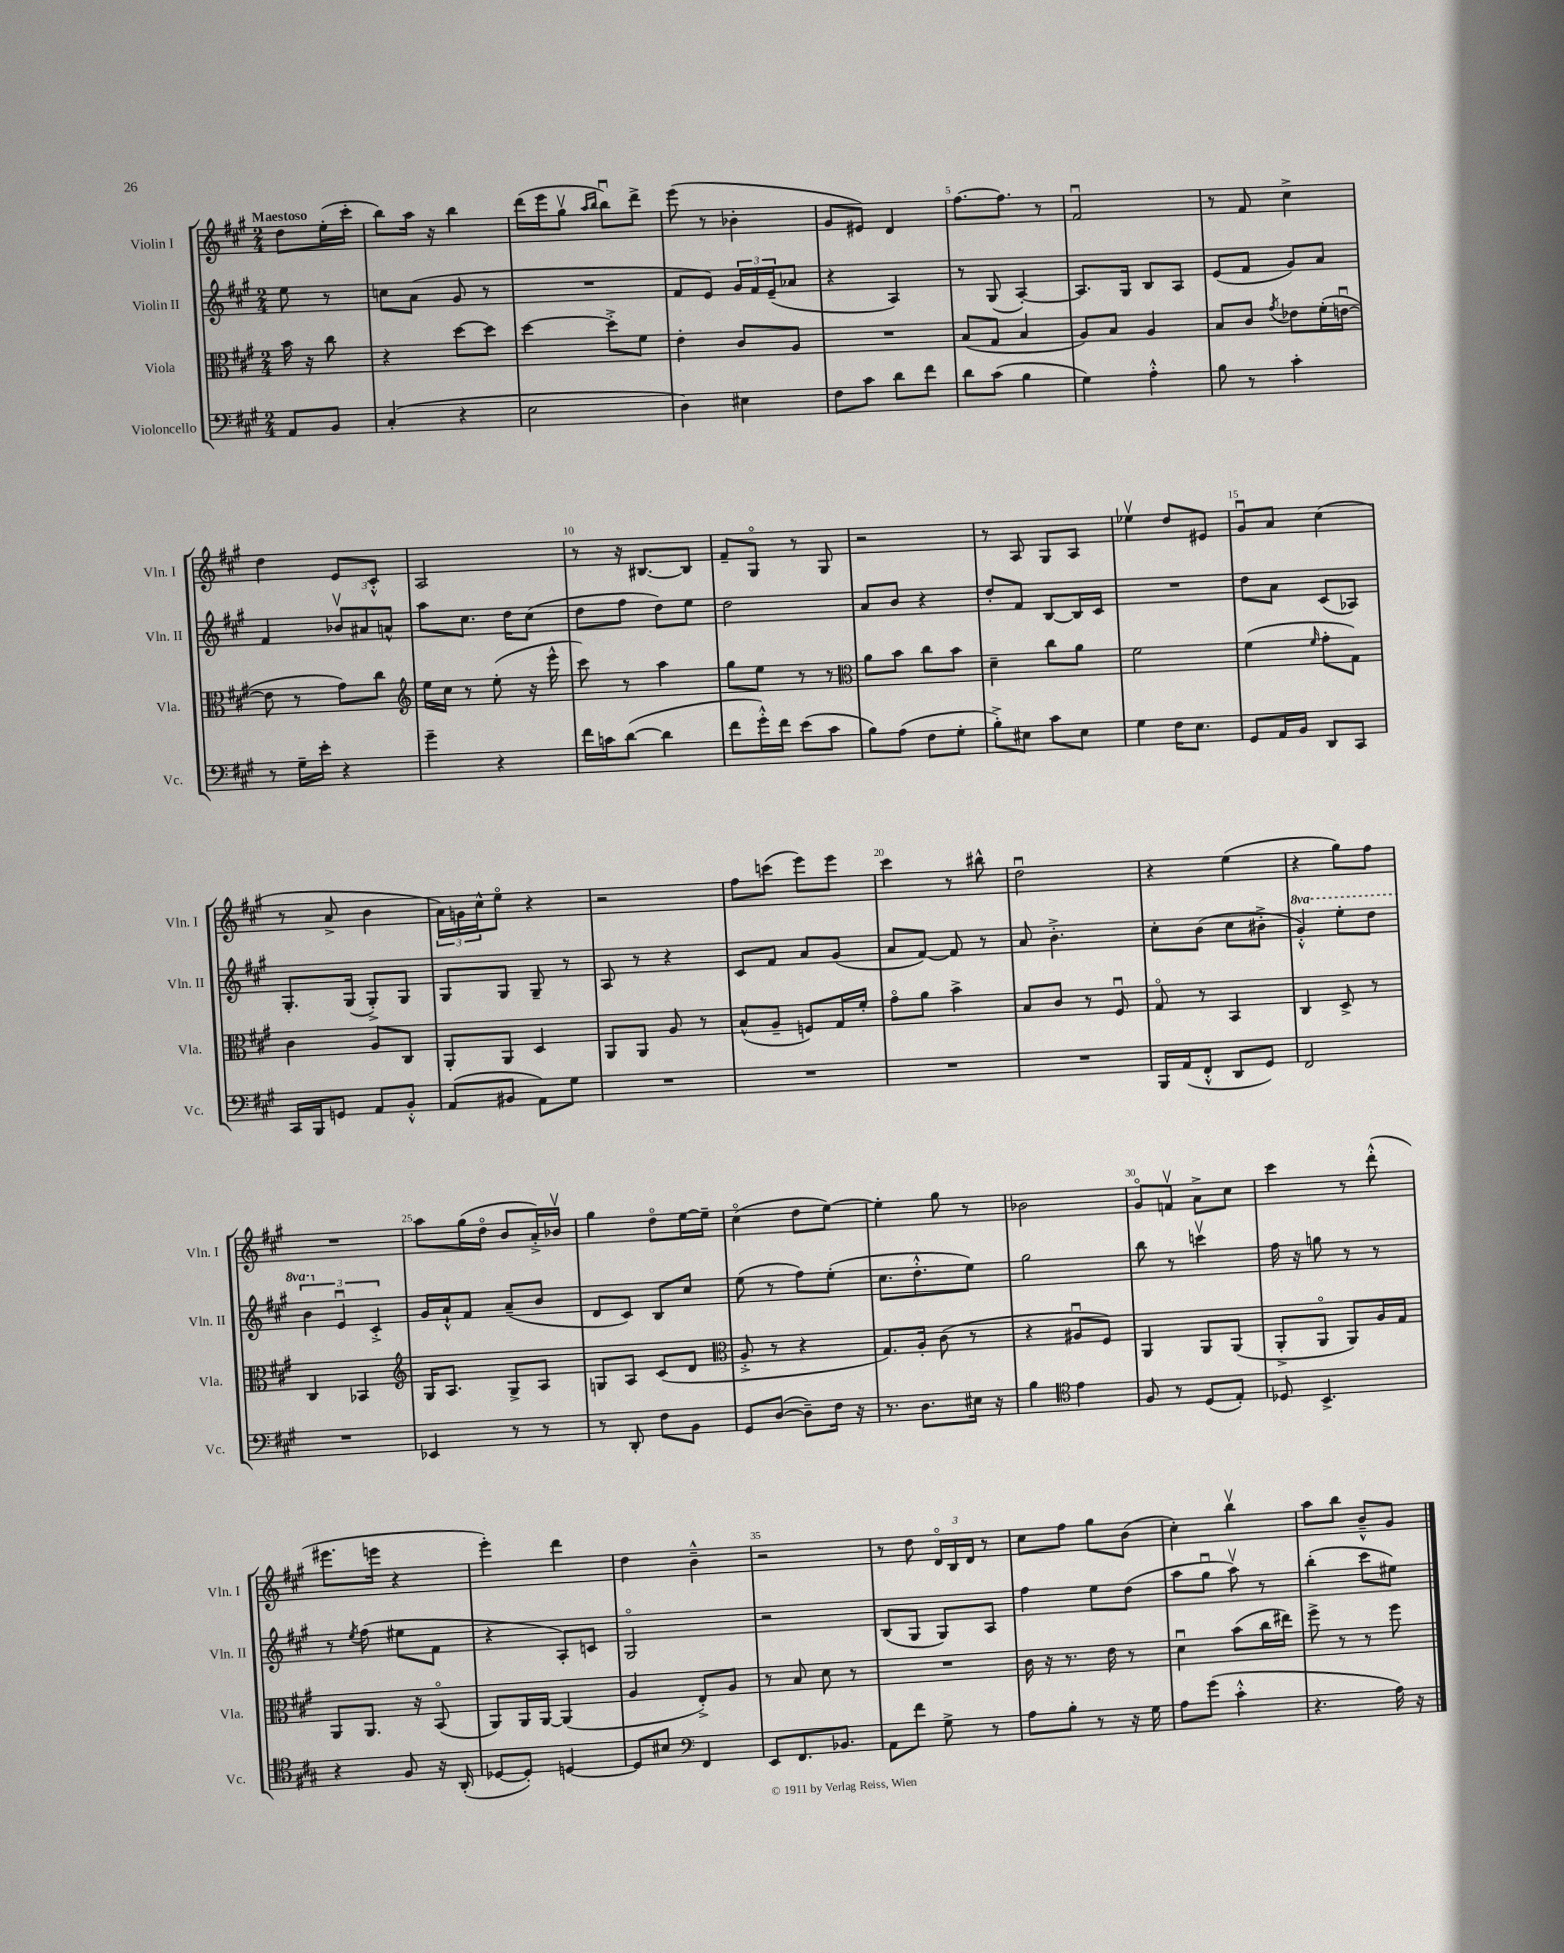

**kern	**kern	**kern	**kern
*staff4	*staff3	*staff2	*staff1
*clefF4	*clefC3	*clefG2	*clefG2
*k[f#c#g#]	*k[f#c#g#]	*k[f#c#g#]	*k[f#c#g#]
*M2/4	*M2/4	*M2/4	*M2/4
8AA	16b	8ee	8dd
.	16r	.	.
8BB	8cc#	8r	(16ee'
.	.	.	16ccc#'
=	=	=	=
(4C#'	4r	8cc	8bb)
.	.	(8a	16aa
.	.	.	16r
4r	[8dd	8g#	4bb
.	8dd]	8r	.
=	=	=	=
2E	[4dd	2r	(16ddd
.	.	.	16eee
.	.	.	8gg#v
.	.	.	16qqaa
.	.	.	16qqbb
.	8dd'^]	.	8bbu)
.	8f#	.	8ddd^
=	=	=	=
4D)	4e'	8f#	(8eee
.	.	8e)	8r
4E#	8c#	24g#	4b-'
.	.	24f#	.
.	.	(24e~	.
.	8A	8a-	.
=	=	=	=
8F#	2r	4r	8g#
8c#	.	.	8e#)
8d	.	4A)	4d
8f#	.	.	.
=	=	=	=
8d	(8B	8r	[8.ff#
(8c#	8G#	(8G#	.
.	.	.	8.ff#]
4B	4B	[4A')	.
.	.	.	8r
=	=	=	=
4G#)	8A)	8.A]	2f#u
.	8B	.	.
.	.	16G#	.
4A'^^	4A	8B	.
.	.	8A	.
=	=	=	=
8B	8B	(8e	8r
8r	8c#	8f#	8f#
.	8qg#	.	.
4c#'	8e-	8g#)	4cc#^
.	(16f#'	8a	.
.	[16eu	.	.
=	=	=	=
8r	8e]	4f#	4dd
16G#~	8r	.	.
16e'	.	.	.
4r	8g#)	12b-v	8e
.	.	12a#	.
.	8cc#	.	8c#'^^
.	.	12a^^	.
=	=	=	=
*	*clefG2	*	*
4g#~	16ee	8aa	2A
.	16cc#	.	.
.	8r	8.cc#	.
4r	(8ee'	.	.
.	.	16dd	.
.	16r	(8cc#	.
.	16eee^^	.	.
=	=	=	=
16f#	8ccc#)	8dd	8r
16c	.	.	.
([8d	8r	8ff#	16r
.	.	.	[8.B#
4d]	4aa	8dd)	.
.	.	8ee	8B#]
=	=	=	=
8f#	8gg#	2dd	8f#~
16g#'^^)	8ee	.	8G#o
16f#	.	.	.
(8e	8r	.	8r
8c#	8r	.	8G#
=	=	=	=
*	*clefC3	*	*
8B)	8a	8a	2r
(8A	8b	8b	.
8F#	8cc#	4r	.
8G#'	8b	.	.
=	=	=	=
8B'^)	4d~	8dd'	8r
8E#	.	8f#	8A
8c#	8cc#	[8B	8G#
8E#	8a	16B]	8A
.	.	16c#	.
=	=	=	=
4G#	2f#	2r	4ee-v
16F#	.	.	8dd
8.E	.	.	.
.	.	.	8e#
=	=	=	=
8GG#	(4f#	8dd	8g#u
16AA	.	8a	8a
16BB	.	.	.
.	16qqf#	.	.
8DD	8g#'	(8c#	(4cc#
8CC#	8G#)	8A-)	.
=	=	=	=
16CC#	4c#	8.G#'	8r
16BBB	.	.	.
8GG	.	.	8a^
.	.	(16G#	.
8AA	8A	8G#'^)	4b
8BB'^^	8C#	8G#	.
=	=	=	=
(8AA	8AA'	8G#	24a)
.	.	.	24g
.	.	.	24cc#^^
8BB#	8AA	8G#	8eeo
8AA)	4D	8G#~	4r
8G#	.	8r	.
=	=	=	=
2r	8AA	8A	2r
.	8AA	8r	.
.	8A	4r	.
.	8r	.	.
=	=	=	=
2r	(8B^^	8c#	8ff#
.	8A~	8f#	(8ccc
.	8F)	8a	8eee)
.	16G#	(8g#	8eee
.	16f#'	.	.
=	=	=	=
2r	8g#o	8a	4ccc#
.	8a	[8f#)	.
.	4b^	8f#]	8r
.	.	8r	8bb#^^
=	=	=	=
2r	8B	8a	2ddu
.	8c#	4.b'^	.
.	8r	.	.
.	8F#u	.	.
=	=	=	=
16BBB	8G#o	8cc#'	4r
(16AA	.	.	.
8FF#'^^	8r	(8b	.
8DD	4BB	8cc#	(4ee
8GG#)	.	8b#'^	.
=	=	=	=
2FF#	4C#	4gg#'^^)	4r
.	8D^	8eee'	8gg#)
.	8r	8ddd	8ff#
=	=	=	=
2r	4C#	6bb	2r
.	.	6eu	.
.	4BB-	.	.
.	.	6c#'^	.
=	=	=	=
*	*clefG2	*	*
4EE-	16G#	16g#	8aa
.	8.A	16a`^^	.
.	.	8f#	(16gg#
.	.	.	16ddo
8r	8G#^	(8a~	8b
8r	8A	8b	16a'^)
.	.	.	16b-v
=	=	=	=
8r	8G	8d	4gg#
8DD'	8A	8c#)	.
8F#	(8c#	8B	8ddo
8BB	8d	8cc#	[16ee
.	.	.	16ee~]
=	=	=	=
*	*clefC3	*	*
8GG#	8A'^	(8ee	(4cc#o
([8D	8r	8r	.
8D~])	4r	8ff#)	8dd
16F#	.	(8ee'	[8ee)
16r	.	.	.
=	=	=	=
8.r	8.G#)	8.cc#	4ee']
8.D	16A'	8.dd'^^	.
.	(8c#	.	8gg#
16E#	8r	8ee)	8r
16r	.	.	.
=	=	=	=
4B	4r	2gg#	2b-
*clefC4	*	*	*
4e	8A#u	.	.
.	8F#)	.	.
=	=	=	=
8F#	4AA	8bb	8g#o
8r	.	8r	8fv
(8D	8AA	4cccv	8a^
8E')	(8AA	.	8cc#
=	=	=	=
8D-	8AA'^	16ff#	4ccc#
.	.	16r	.
4.BB^	8AAo	8gg	.
.	8AA)	8r	8r
.	16A	8r	(8ddd'^^
.	16G#	.	.
=	=	=	=
4r	8AA	8r	8.eee#
.	.	8qee	.
.	8.AA	(8ff#	.
.	.	.	16eee
8F#	.	8ee#	4r
.	16r	.	.
16r	(8BBo	8f#	.
(16AA'	.	.	.
=	=	=	=
[8D-	8AA)	4r	4eee')
8D-'])	16AA	.	.
.	[16AA	.	.
[4D	(4AA]	8A')	4ddd
.	.	8c	.
=	=	=	=
8D]	4A	2G#o	4dd
8B#	.	.	.
*clefF4	*	*	*
4FF#	8E'^)	.	4b~^^
.	8A	.	.
=	=	=	=
8EE	8r	2r	2r
8.FF#	8B	.	.
.	8d	.	.
8.BB-	.	.	.
.	8r	.	.
=	=	=	=
8AA	2r	(8B	8r
8f#	.	8G#	8dd
8G#^	.	8G#)	24do
.	.	.	24B
.	.	.	24d
8r	.	8A	8r
=	=	=	=
8A	16c#	4ff#	8cc#
.	16r	.	.
8B'	8.r	.	8ff#
8r	.	8ee	8gg#
.	16e	.	.
16r	8r	(8dd	(8b
16G#	.	.	.
=	=	=	=
8A	4du	8aa	4cc#')
(8g#	.	8gg#u	.
4c#'^^	(8b	8aav)	4bbv
.	16cc#	8r	.
.	16ee#)	.	.
=	=	=	=
4.r	8ff#^	(4bb'	8aa
.	8r	.	8bb
.	8r	8ccc#	8b~^^
16A)	8ff#	8ee#)	8g#
16r	.	.	.
==	==	==	==
*-	*-	*-	*-
